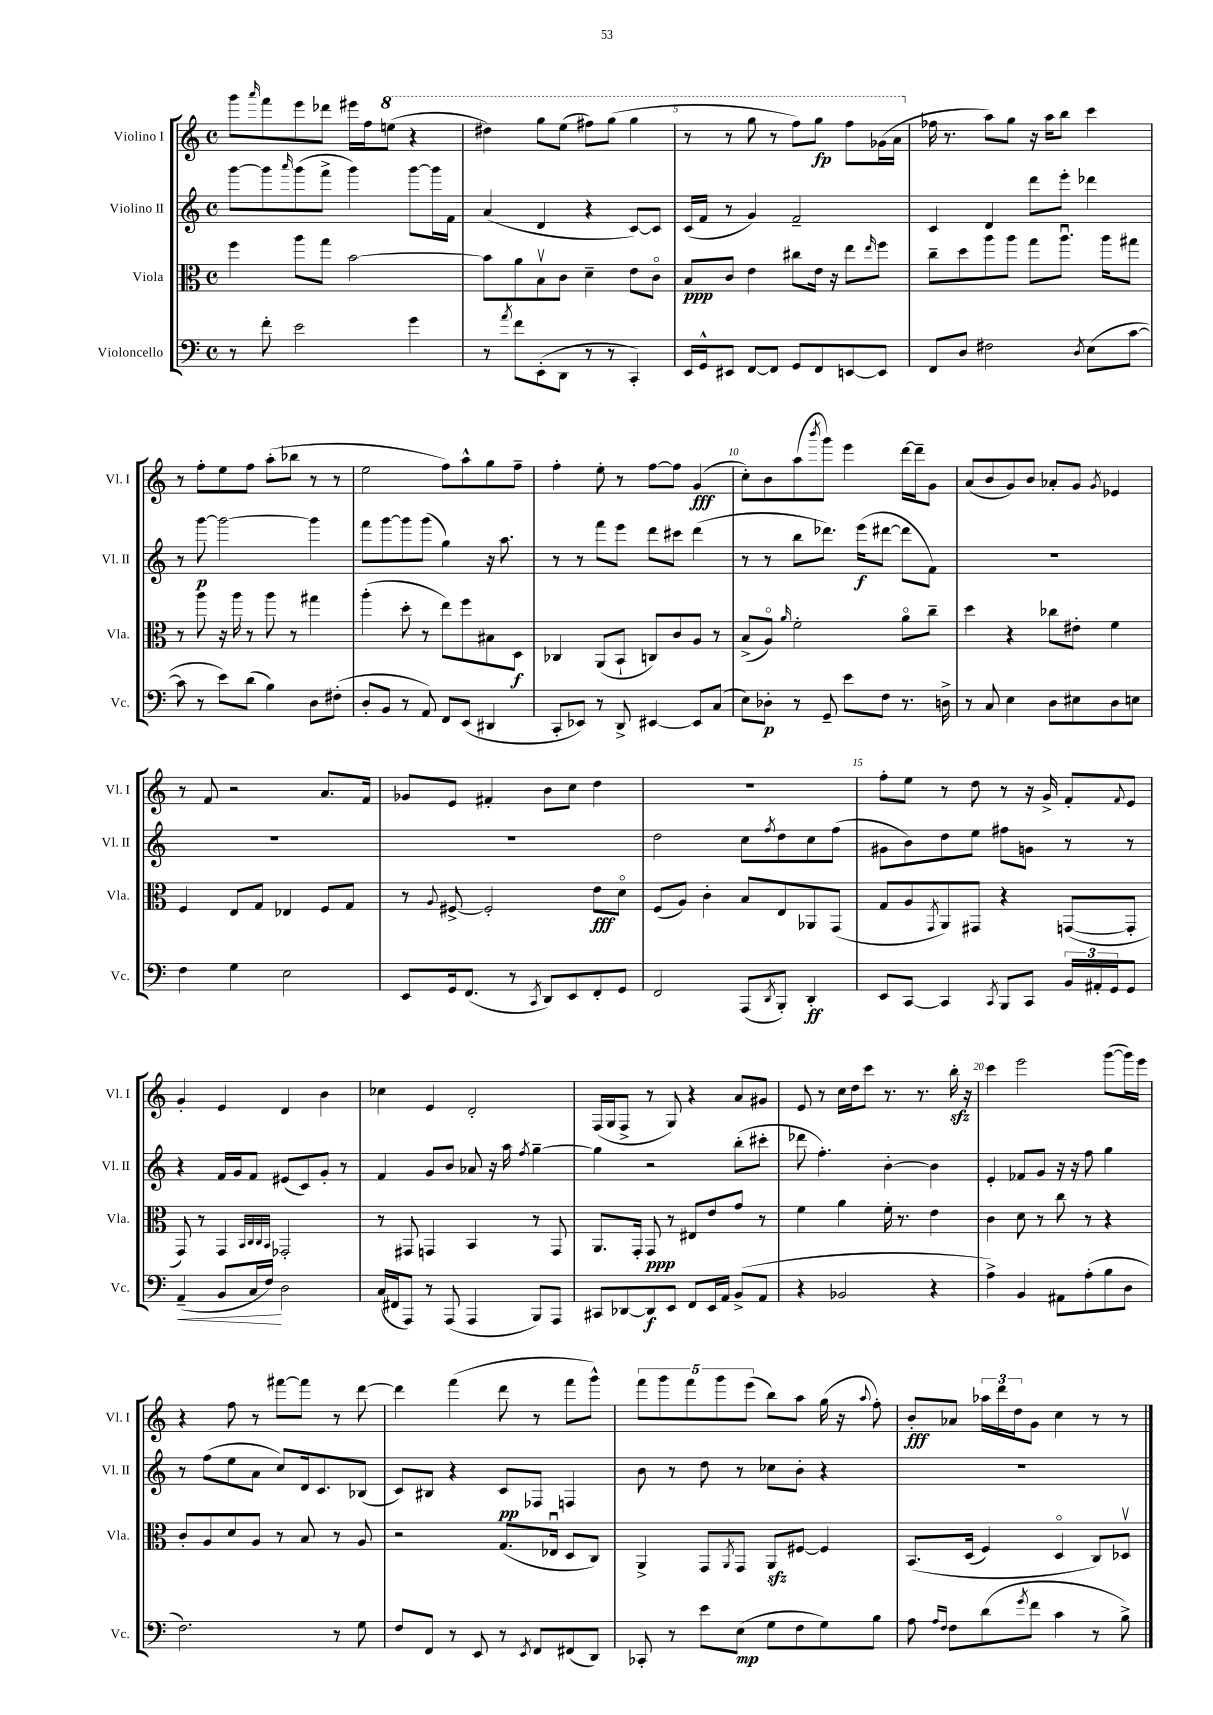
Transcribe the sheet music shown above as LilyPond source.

<<
\new StaffGroup <<
\new Staff = "s0" \with { instrumentName = "Violino I" shortInstrumentName = "Vl. I" } {
    \clef treble \key c \major \defaultTimeSignature \time 4/4
    g'''8 \grace { a'''16 } f'''8 e'''8 des'''8 eis'''16 f''16 \ottava #1 e'''8( r4 |
    dis'''4) g'''8 e'''8( fis'''8) g'''8( g'''4 |
    r8 r8 g'''8 r8 f'''8) g'''8\fp f'''8 ges''16( a''16 \ottava #0 |
    fes''16 r8. a''8) g''8 r16 a''16 b''8 c'''4 |
    r8 f''8-. e''8 f''8 a''8-.( bes''8 r8 r8 |
    e''2 f''8) a''8-^ g''8 f''8-- |
    f''4-. e''8-. r8 f''8~ f''8 g'4\fff( |
    c''8-.) b'8 a''8( \acciaccatura { b'''8 } g'''8) e'''4 d'''16~ d'''16-- g'8 |
    a'8( b'8 g'8) b'8 aes'8-. g'8 \acciaccatura { g'8 } ees'4 |
    r8 f'8 r2 a'8. f'16 |
    ges'8 e'8 fis'4-. b'8 c''8 d''4 |
    R1 |
    f''8-. e''8 r8 d''8 r8 r16 g'16-> f'8-. \appoggiatura { f'8 } e'8 |
    g'4-. e'4 d'4 b'4 |
    ces''4 e'4 d'2-. |
    f16( g16 f8-> r8 g8) r4 a'8 gis'8 |
    e'8 r8 c''16 d''16 c'''8 r8. r8. b''16-.\sfz r16 |
    c'''4 e'''2 g'''8~( g'''16) e'''16 |
    r4 f''8 r8 fis'''8~ fis'''8 r8 d'''8~ |
    d'''4 f'''4( d'''8 r8 f'''8 g'''8-^) |
    \tuplet 5/4 { f'''8 g'''8 f'''8 g'''8 e'''8( } b''8) a''8 g''16( r16 \appoggiatura { a''8 } f''8-.) |
    b'8-.\fff aes'8 \tuplet 3/2 { aes''16 d'''16 d''16 } g'8 c''4 r8 r8 \bar "|." |
}
\new Staff = "s1" \with { instrumentName = "Violino II" shortInstrumentName = "Vl. II" } {
    \clef treble \key c \major \defaultTimeSignature \time 4/4
    g'''8~ g'''8 \grace { a'''16 } g'''8( f'''8-> g'''4) g'''8~ g'''16 f'16 |
    a'4( d'4 r4 c'8~) c'8 |
    c'16( f'16 r8 g'4) f'2-- |
    c'4 d'4 d'''8 e'''8-. des'''4 |
    r8 g'''8~\p g'''2~ g'''4 |
    f'''8 g'''8~ g'''8 g'''8( g''4) r16 a''8. |
    r8 r8 f'''8 e'''8 d'''8 cis'''8 d'''4( |
    r8 r8 b''8 des'''8.) e'''16\f( dis'''8~ dis'''8 f'8) |
    R1 |
    R1 |
    R1 |
    d''2 c''8 \acciaccatura { f''8 } d''8 c''8 f''8( |
    gis'8 b'8) d''8 e''8 fis''8 g'8 r8 r8 |
    r4 f'16 g'16 f'8 eis'8( c'8) g'8-. r8 |
    f'4 g'8 b'8 aes'8 r16 a''16 \acciaccatura { f''8 } g''4~-- |
    g''4 r2 b''8-.( cis'''8-. |
    des'''8 f''4.-.) b'4~-. b'4 |
    e'4-. fes'8 g'8 r16 r16 f''8 g''4 |
    r8 f''8( e''8 a'8 c''8) d'16 c'8. bes8( |
    c'8) bis8 r4 c'8\pp fes8 f4 |
    b'8 r8 d''8 r8 ces''8 b'8-. r4 |
    R1 \bar "|." |
}
\new Staff = "s2" \with { instrumentName = "Viola" shortInstrumentName = "Vla." } {
    \clef alto \key c \major \defaultTimeSignature \time 4/4
    f''4 a''8 g''8 b'2~ |
    b'8 a'8 b8\upbow c'8 d'4-- e'8 c'8\flageolet |
    b8\ppp c'8 e'4 cis''8 e'16 r16 e''8 \grace { e''16 } f''8 |
    c''8-- d''8 a''8 a''8 g''8 a''8.\downbow a''16 gis''8 |
    r8 a''8 r16 a''16 r8 a''8 r8 gis''4 |
    a''4-.( d''8-. r8 e''8) f''8 bis8 d8\f |
    ces4 a,8( b,8-! c8) c'8 a8 r8 |
    b8->( a8\flageolet) \grace { a'16 } f'2-. a'8\flageolet c''8-- |
    d''4 r4 ces''8 eis'8-. f'4 |
    f4 e8 g8 ees4 f8 g8 |
    r8 \appoggiatura { a8 } fis8~-> fis2-. e'8\fff d'8\flageolet |
    f8( a8) c'4-. b8 e8 aes,8 g,8( |
    g8 a8 \acciaccatura { g,8 } a,8) gis,8 r4 g,8~( g,8-. |
    g,8) r8 g,4 \grace { b,32 c32 c32 b,32 } ges,2-. |
    r8 gis,8 g,4 b,4 r8 g,8 |
    a,8. g,16-. g,8\ppp r8 eis8 e'8 g'8 r8 |
    f'4 a'4 f'16-. r8. e'4 |
    c'4 d'8 r8 c''8 r8 r4 |
    c'8-. a8 d'8 a8 r8 b8 r8 a8 |
    r2 g8.( ees16\downbow d8 c8) |
    a,4-> g,8 \acciaccatura { a,8 } g,8 a,8\sfz fis8~ fis4 |
    b,8.\( d16( f4) d4\flageolet c8\) des8\upbow \bar "|." |
}
\new Staff = "s3" \with { instrumentName = "Violoncello" shortInstrumentName = "Vc." } {
    \clef bass \key c \major \defaultTimeSignature \time 4/4
    r8 f'8-. e'2 g'4 |
    r8 \acciaccatura { a'8 } f'8 e,8-.( d,8 r8 r8 c,4-.) |
    e,16 g,16-^ eis,8 f,8~ f,8 g,8 f,8 e,8~ e,8 |
    f,8 d8 fis2 \acciaccatura { d8 } e8( c'8~ |
    c'8 r8 e'8) d'8( b4) d8 fis8-.( |
    d8-. b,8 r8 a,8) f,8 e,8( dis,4 |
    c,8-. ees,8) r8 d,8-> eis,4~ eis,8 c8( |
    e8) des8-.\p r8 g,8-- e'8 f8 r8. d16-> |
    r8 c8 e4 d8 eis8 d8 e8 |
    f4 g4 e2 |
    e,8 g,16 f,8.( r8 \acciaccatura { c,8 } d,8) e,8 f,8-. g,8 |
    f,2 a,,8( \acciaccatura { d,8 } b,,8-.) d,4-.\ff |
    e,8 c,8~ c,4 \acciaccatura { c,8 } b,,8 c,8 \tuplet 3/2 { b,16 ais,16-. g,16 } g,8 |
    a,4--\<( b,8 c16 f16\!) d2 |
    c16( fis,16 a,,8) r8 a,,8( a,,4 b,,8) a,,8 |
    cis,8 des,8~ des,8\f e,8 f,8 e,16 a,16 b,8->( a,8 |
    r4 bes,2 r4 |
    a4->) b,4 ais,8 a8-.( b8 d8 |
    f2.) r8 g8 |
    f8 f,8 r8 e,8 r8 \acciaccatura { e,8 } f,8 fis,8( d,8) |
    ces,8-. r8 e'8 e8\mp( g8 f8 g8) b8 |
    a8 \grace { a16 f16 } f8 d'8( \acciaccatura { g'8 } f'8 c'4 r8 b8->) \bar "|." |
}
>>
>>
\layout { \context { \Score currentBarNumber = #3 \override BarNumber.break-visibility = ##(#f #t #t) barNumberVisibility = #(every-nth-bar-number-visible 5) } }
